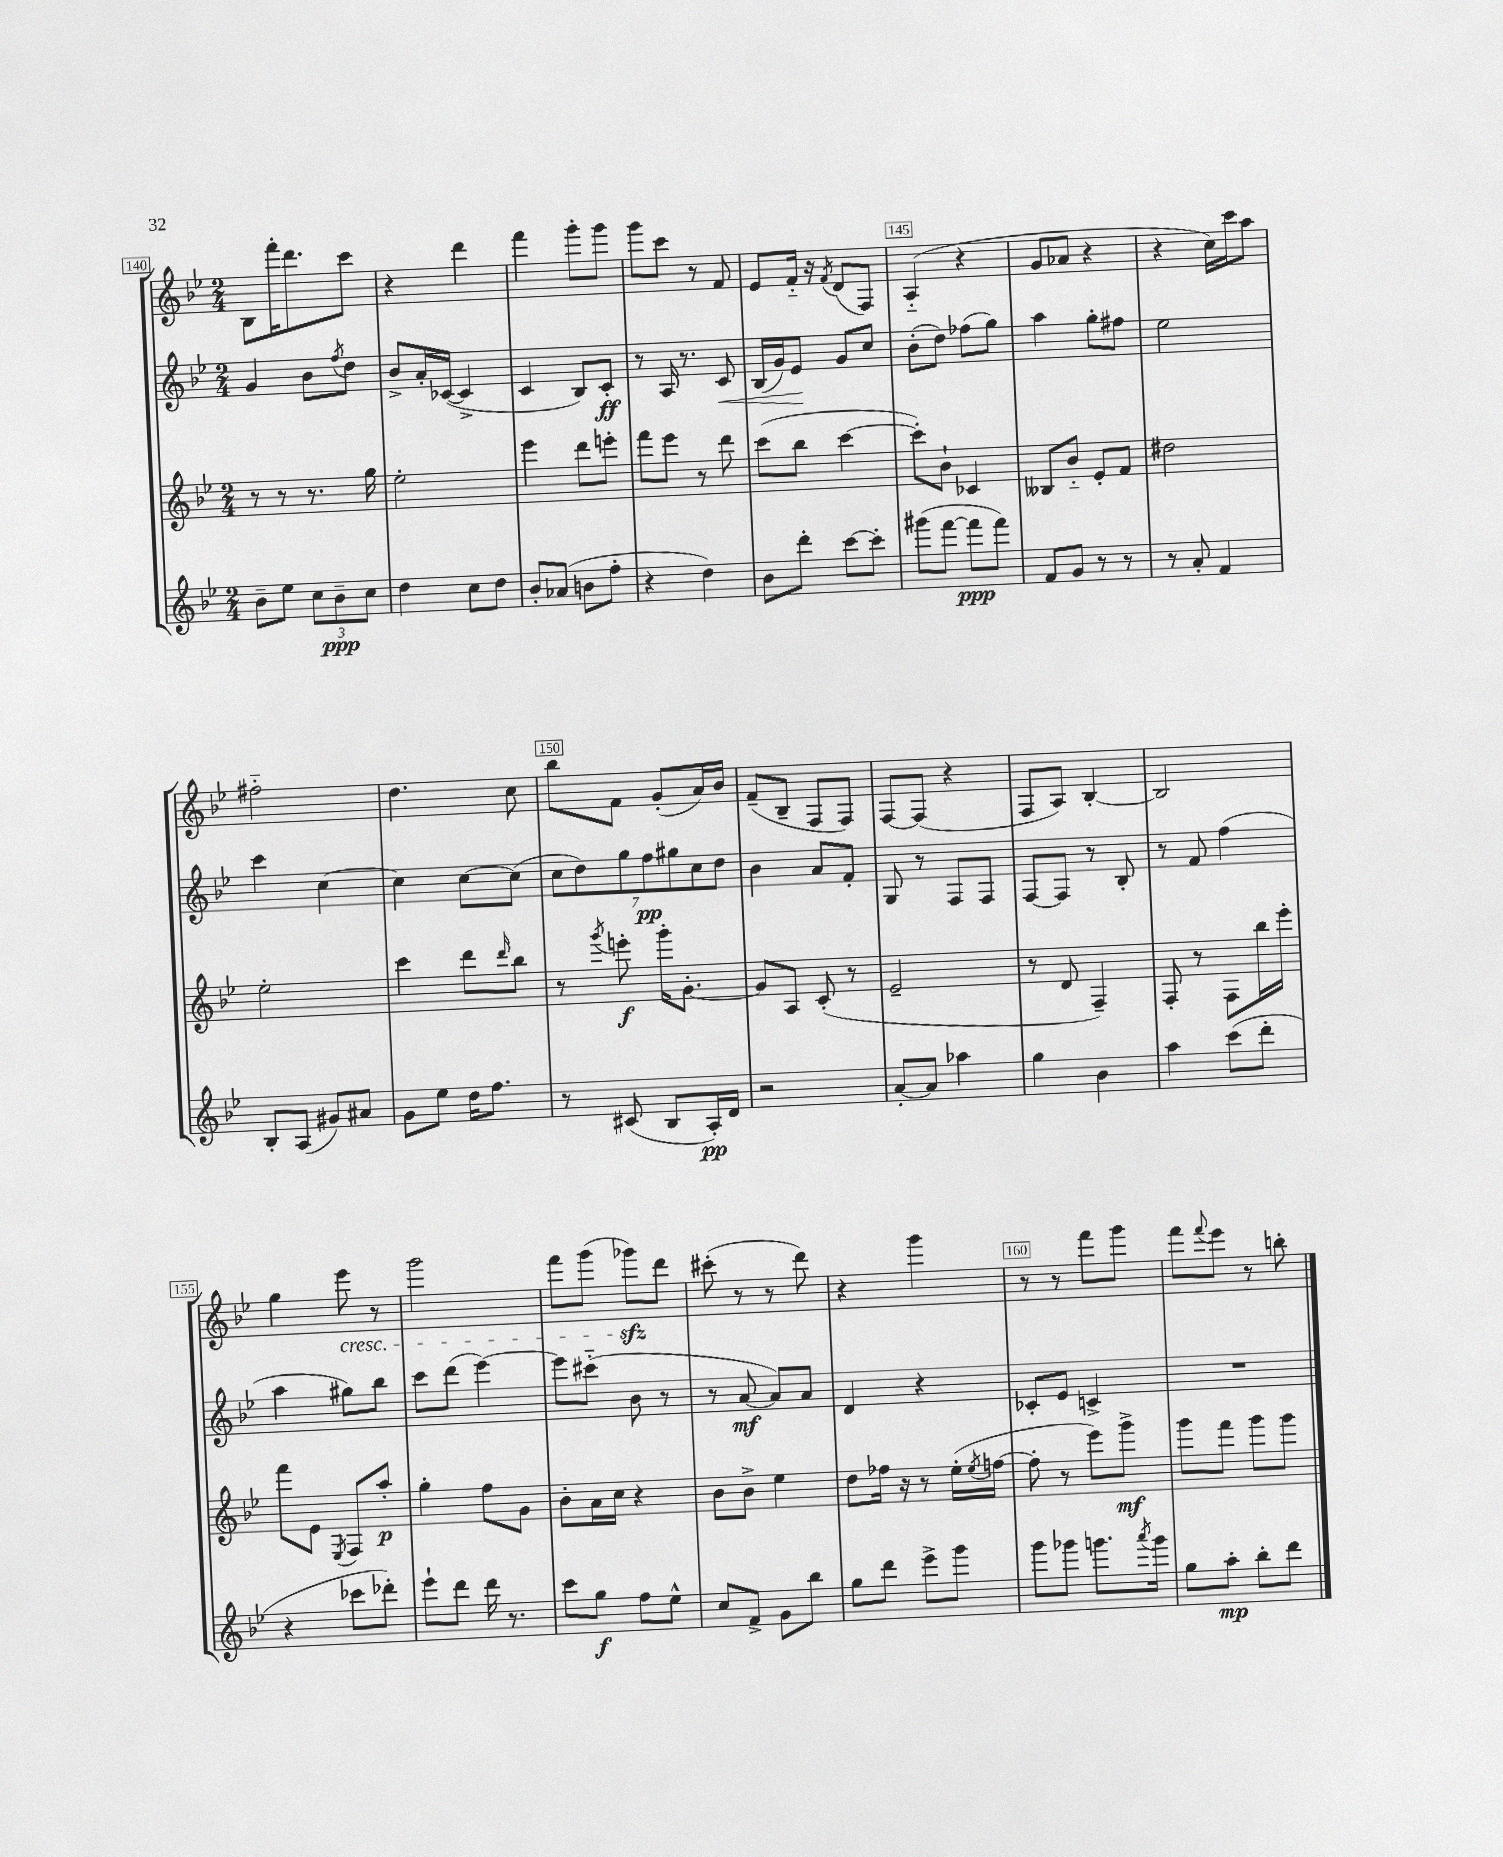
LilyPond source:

<<
\new StaffGroup <<
\new Staff = "s0" {
    \clef treble \key bes \major \numericTimeSignature \time 2/4
    bes8 f'''16-. d'''8. c'''8 |
    r4 d'''4 |
    f'''4 g'''8-. g'''8 |
    g'''8 c'''8 r8 f'8 |
    ees'8 f'16-_ r16 \acciaccatura { f'8 } d'8( f8) |
    a4-_( r4 |
    g'8 aes'8 r4 |
    r4 c''16) c'''16 a''8 |
    fis''2-_ |
    d''4. c''8 |
    bes''8 f'8 g'8-.( a'16) bes'16 |
    f'8--( bes8-- f8 f8) |
    f8~ f8( r4 |
    f8 a8) bes4~-. |
    bes2 |
    g''4 ees'''8\cresc r8 |
    g'''2 |
    f'''8 g'''8( ges'''8\sfz\!) d'''8 |
    cis'''8-.( r8 r8 d'''8) |
    r4 g'''4 |
    r8 r8 f'''8 g'''8 |
    f'''8 \appoggiatura { f'''8 } ees'''8 r8 b''8-. \bar "|." |
}
\new Staff = "s1" {
    \clef treble \key bes \major \numericTimeSignature \time 2/4
    g'4 bes'8 \acciaccatura { f''8 } d''8 |
    bes'8-> a'16-. ces'16~( ces'4-> |
    c'4 bes8) c'8-.\ff |
    r8 a16 r8. c'8\< |
    bes16( g'16) ees'8\! g'8 c''8 |
    bes'8-.( d''8) fes''8( g''8) |
    a''4 g''8-. fis''8 |
    ees''2 |
    c'''4 c''4~ |
    c''4 c''8~ c''8( |
    \tuplet 7/4 { c''8 d''8) g''8 f''8\pp gis''8 c''8 d''8 } |
    bes'4 a'8 f'8-. |
    g8 r8 f8 f8 |
    f8~ f8 r8 bes8-. |
    r8 f'8 f''4( |
    a''4 gis''8) bes''8 |
    c'''8 d'''8( ees'''4~) |
    ees'''8 cis'''8-_( bes'8 r8 |
    r8 a'8~\mf a'8) a'8 |
    d'4 r4 |
    ces'8-. ees'8 c'4-> |
    R2 \bar "|." |
}
\new Staff = "s2" {
    \clef treble \key bes \major \numericTimeSignature \time 2/4
    r8 r8 r8. g''16 |
    ees''2-. |
    ees'''4 d'''8 e'''8-. |
    f'''8 ees'''8 r8 d'''8 |
    c'''8( bes''8 c'''4~ |
    c'''8-.) bes'8-! ces'4 |
    beses8 bes'8-_ ees'8-. f'8 |
    dis''2 |
    ees''2-. |
    c'''4 d'''8 \grace { d'''16 } bes''8 |
    r8 \acciaccatura { g'''8 } e'''8-.\f g'''16-. g'8.~-. |
    g'8 a8 c'8-.( r8 |
    ees'2-- |
    r8 d'8 f4--) |
    f8-. r8 f8 bes''16 ees'''16-. |
    f'''8 ees'8 \acciaccatura { ees8 } f8 a''8-.\p |
    g''4-. f''8 g'8 |
    bes'8-. a'16 c''16 r4 |
    bes'8 bes'8-> ees''4 |
    d''8 fes''16 r16 r8 ees''16-.( \acciaccatura { ees''8 } f''16~ |
    f''8-. r8 ees'''8) g'''8->\mf |
    g'''8 f'''8 g'''8 g'''8 \bar "|." |
}
\new Staff = "s3" {
    \clef treble \key bes \major \numericTimeSignature \time 2/4
    bes'8-- ees''8 \tuplet 3/2 { c''8 bes'8--\ppp c''8 } |
    d''4 c''8 d''8 |
    bes'8-. aes'8( b'8 f''8-. |
    r4 d''4) |
    bes'8 d'''8-. c'''8~ c'''8-. |
    gis'''8( f'''8~ f'''8\ppp f'''8) |
    f'8 g'8 r8 r8 |
    r8 a'8-. f'4 |
    bes8-. a8( gis'8) ais'8 |
    g'8 ees''8 d''16 f''8. |
    r8 cis'8( bes8 a16-.\pp) d'16 |
    r2 |
    a'8~-. a'8 aes''4 |
    g''4 bes'4 |
    a''4 c'''8( d'''8-. |
    r4 ces'''8 des'''8-.) |
    ees'''8-! d'''8 d'''16 r8. |
    c'''8 g''8\f f''8 ees''8-^ |
    c''8 f'8-> g'8 bes''8 |
    g''8 d'''8 ees'''8-> g'''8 |
    g'''8 ges'''8 g'''8. \acciaccatura { a'''8 } g'''16 |
    g''8 a''8-.\mp bes''8-. d'''8 \bar "|." |
}
>>
>>
\layout { \context { \Score currentBarNumber = #140 \override BarNumber.break-visibility = ##(#f #t #t) barNumberVisibility = #(every-nth-bar-number-visible 5) \override BarNumber.stencil = #(make-stencil-boxer 0.1 0.3 ly:text-interface::print) } }
